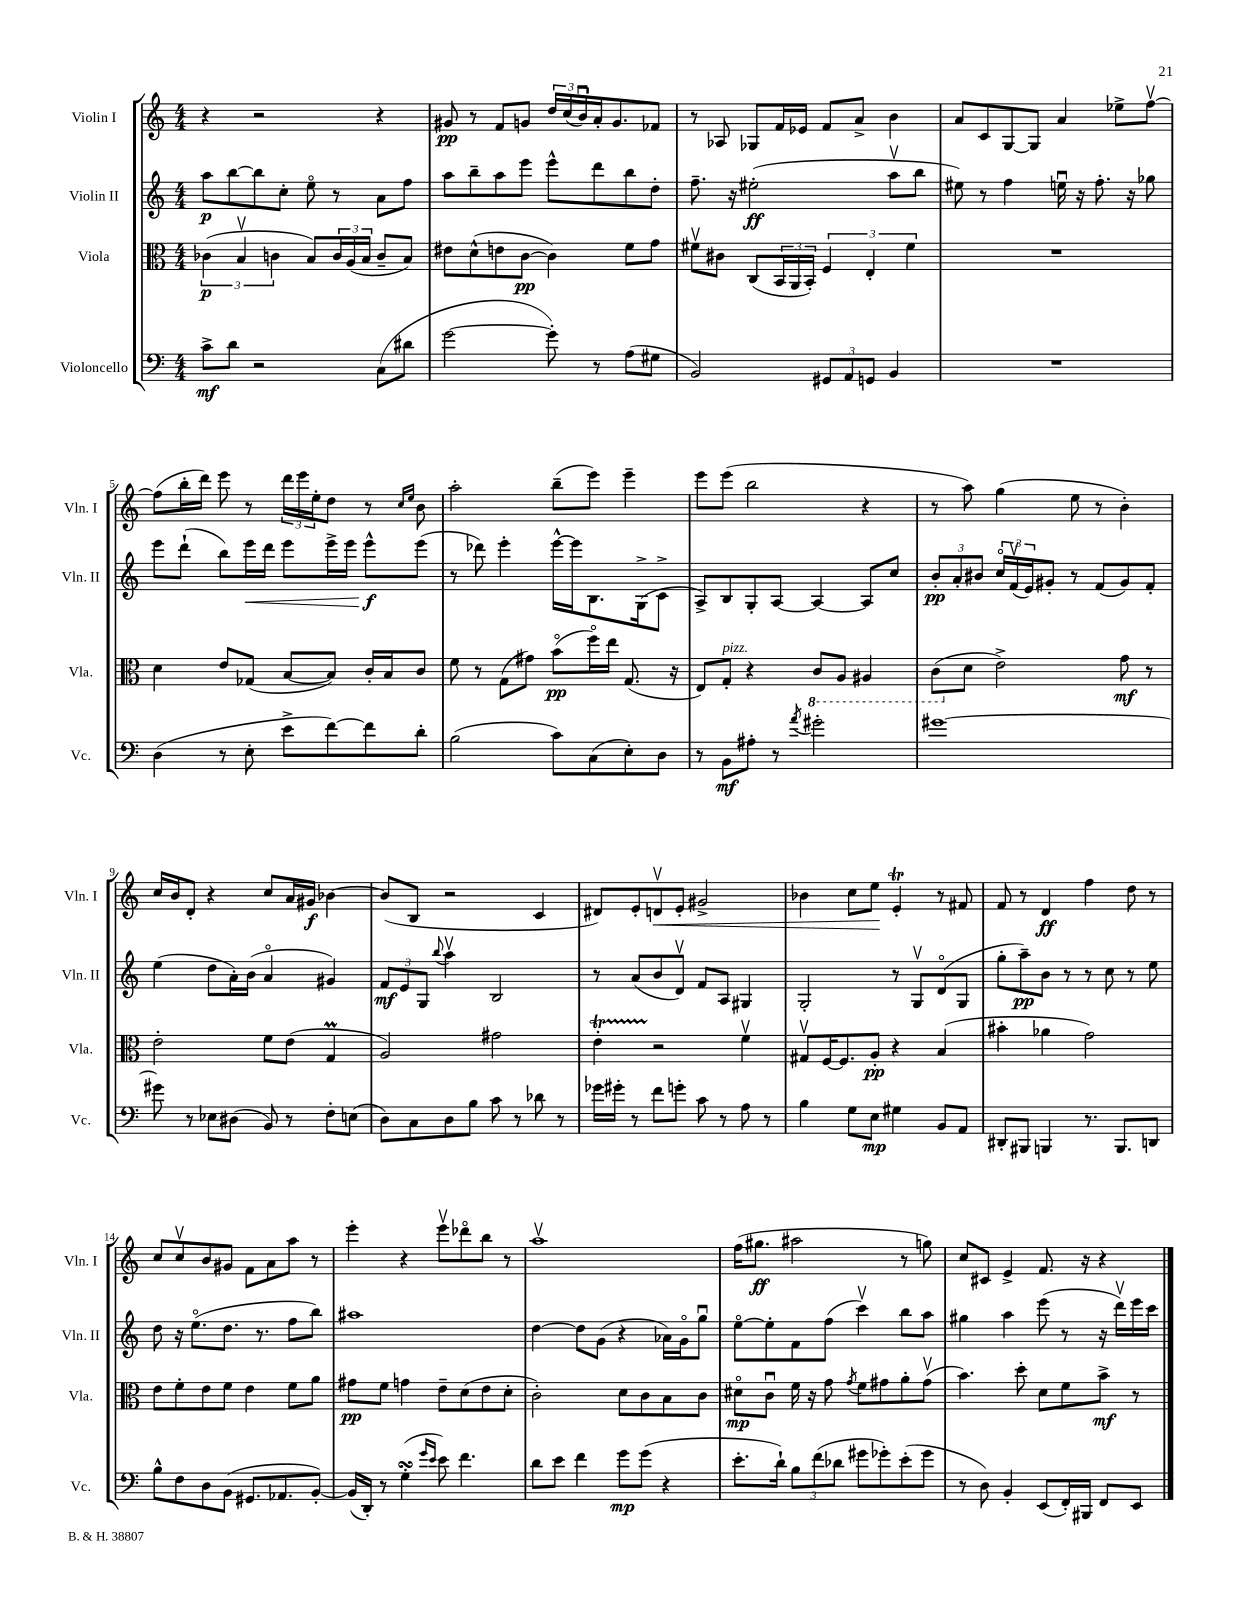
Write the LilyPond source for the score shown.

<<
\new StaffGroup <<
\new Staff = "s0" \with { instrumentName = "Violin I" shortInstrumentName = "Vln. I" } {
    \clef treble \key c \major \numericTimeSignature \time 4/4
    r4 r2 r4 |
    gis'8\pp r8 f'8 g'8 \tuplet 3/2 { d''16 c''16( b'16\downbow) } a'16-. g'8. fes'8 |
    r8 aes8 ges8 f'16 ees'16 f'8 a'8-> b'4 |
    a'8 c'8 g8~ g8 a'4 ees''8-> f''8~\upbow |
    f''8( b''16-. d'''16) e'''8 r8 \tuplet 3/2 { d'''16 e'''16 e''16-. } d''8 r8 \grace { c''16 e''16 } b'8 |
    a''2-. b''8--( e'''8) e'''4-- |
    e'''8 e'''8( b''2 r4 |
    r8 a''8) g''4( e''8 r8 b'4-.) |
    c''16 b'16 d'8-. r4 c''8 a'16 gis'16\f bes'4~ |
    bes'8( b8 r2 c'4 |
    dis'8) e'8-. d'8\upbow\< e'8-. gis'2-> |
    bes'4 c''8 e''8\! e'4-.\trill r8 fis'8 |
    f'8 r8 d'4\ff f''4 d''8 r8 |
    c''8 c''8\upbow b'8 gis'8 f'8 a'8 a''8 r8 |
    e'''4-. r4 e'''8\upbow des'''8\flageolet b''8 r8 |
    a''1\upbow |
    f''16( gis''8.\ff ais''2 r8 g''8) |
    c''8 cis'8 e'4-> f'8. r16 r4 \bar "|." |
}
\new Staff = "s1" \with { instrumentName = "Violin II" shortInstrumentName = "Vln. II" } {
    \clef treble \key c \major \numericTimeSignature \time 4/4
    a''8\p b''8~ b''8 c''8-. e''8\flageolet r8 a'8 f''8 |
    a''8 b''8-- a''8 e'''8 e'''8-^ d'''8 b''8 d''8-. |
    f''8.-- r16 eis''2-.\ff( a''8\upbow b''8 |
    eis''8) r8 f''4 e''16\downbow r16 f''8.-. r16 ges''8 |
    e'''8 d'''8-!( b''8) e'''16\< d'''16 e'''8 e'''16-> e'''16 e'''8-^\f\! e'''8( |
    r8 des'''8) e'''4-. e'''16~-^ e'''16 b8. g16->( c'8-> |
    a8->) b8 g8-. a8~ a4~ a8 c''8 |
    \tuplet 3/2 { b'8-.\pp a'8-. bis'8 } \tuplet 3/2 { c''16\flageolet f'16\upbow( e'16) } gis'8-. r8 f'8( gis'8) f'8-. |
    e''4( d''8 a'16-.) b'16( a'4\flageolet gis'4) |
    \tuplet 3/2 { f'8\mf e'8 g8 } \appoggiatura { b''8 } a''4\upbow b2 |
    r8 a'8( b'8 d'8\upbow) f'8 a8 gis4 |
    g2-. r8 g8\upbow d'8\flageolet( g8 |
    g''8-. a''8--\pp) b'8 r8 r8 c''8 r8 e''8 |
    d''8 r16 e''8.\flageolet( d''8. r8. f''8 b''8) |
    ais''1 |
    d''4~ d''8 g'8( r4 aes'16) g'16\flageolet g''8\downbow |
    e''8~\flageolet e''8-. f'8 f''8( c'''4\upbow) b''8 a''8 |
    gis''4 a''4 e'''8( r8 r16 d'''16\upbow) e'''16 c'''16 \bar "|." |
}
\new Staff = "s2" \with { instrumentName = "Viola" shortInstrumentName = "Vla." } {
    \clef alto \key c \major \numericTimeSignature \time 4/4
    \tuplet 3/2 { ces'4\p( b4\upbow c'4 } b8) \tuplet 3/2 { c'16 a16( b16 } c'8-- b8) |
    eis'8 d'8-^( e'8 c'8~\pp c'4) f'8 g'8 |
    fis'8\upbow cis'8 c8( \tuplet 3/2 { b,16 a,16 b,16-.) } \tuplet 3/2 { f4 e4-. fis'4 } |
    R1 |
    d'4 e'8 ges8( b8~ b8) c'16-. b16 c'8 |
    f'8 r8 g8( gis'8) b'8\flageolet\pp( f''16\flageolet) e''16 g8.( r16 |
    e8) g8-.^\markup { \italic "pizz." } r4 \ottava #-1 c8 a,8 ais,4 |
    c8( \ottava #0 d'8 e'2->) g'8\mf r8 |
    e'2-. f'8 e'8( g4\prall |
    a2) gis'2 |
    e'4-.\startTrillSpan r2\stopTrillSpan f'4\upbow |
    gis8\upbow f16~ f8. a8-.\pp r4 b4( |
    bis'4-. aes'4 g'2) |
    e'8 f'8-. e'8 f'8 e'4 f'8 a'8 |
    gis'8\pp f'8 g'4 e'8-- d'8( e'8 d'8-. |
    c'2-.) d'8 c'8 b8 c'8 |
    dis'8\flageolet\mp c'8\downbow f'16 r16 g'8 \acciaccatura { g'8 } f'8 gis'8 a'8-. gis'8\upbow( |
    b'4.) d''8-. d'8 f'8 b'8->\mf r8 \bar "|." |
}
\new Staff = "s3" \with { instrumentName = "Violoncello" shortInstrumentName = "Vc." } {
    \clef bass \key c \major \numericTimeSignature \time 4/4
    c'8->\mf d'8 r2 c8( dis'8 |
    g'2~ g'8-.) r8 a8( gis8 |
    b,2) \tuplet 3/2 { gis,8 a,8 g,8 } b,4 |
    R1 |
    d4( r8 e8-. e'8-> f'8~) f'8 d'8-. |
    b2( c'8) c8( e8-.) d8 |
    r8 b,8\mf ais8-. r8 \acciaccatura { a'8 } gis'2-. |
    gis'1~ |
    gis'8 r8 ees8 dis8( b,8) r8 f8-. e8( |
    d8) c8 d8 b8 c'8 r8 des'8 r8 |
    ges'16 gis'16-. r8 f'8 g'8-. c'8 r8 a8 r8 |
    b4 g8 e8\mp gis4 b,8 a,8 |
    dis,8-. bis,,8 b,,4 r8. b,,8. d,8 |
    b8-^ f8 d8 b,8( gis,8. aes,8. b,8~-.) |
    b,16( d,16-.) r8 g4-.\turn( \grace { g'16 e'16 } e'8) f'4. |
    d'8 e'8 f'4 g'8\mp g'8( r4 |
    e'8.-. d'16-!) \tuplet 3/2 { b8 f'8( des'8 } gis'8 ges'8-.) e'8-.( ges'8 |
    r8 d8) b,4-. e,8( f,16-.) bis,,16 f,8 e,8 \bar "|." |
}
>>
>>
